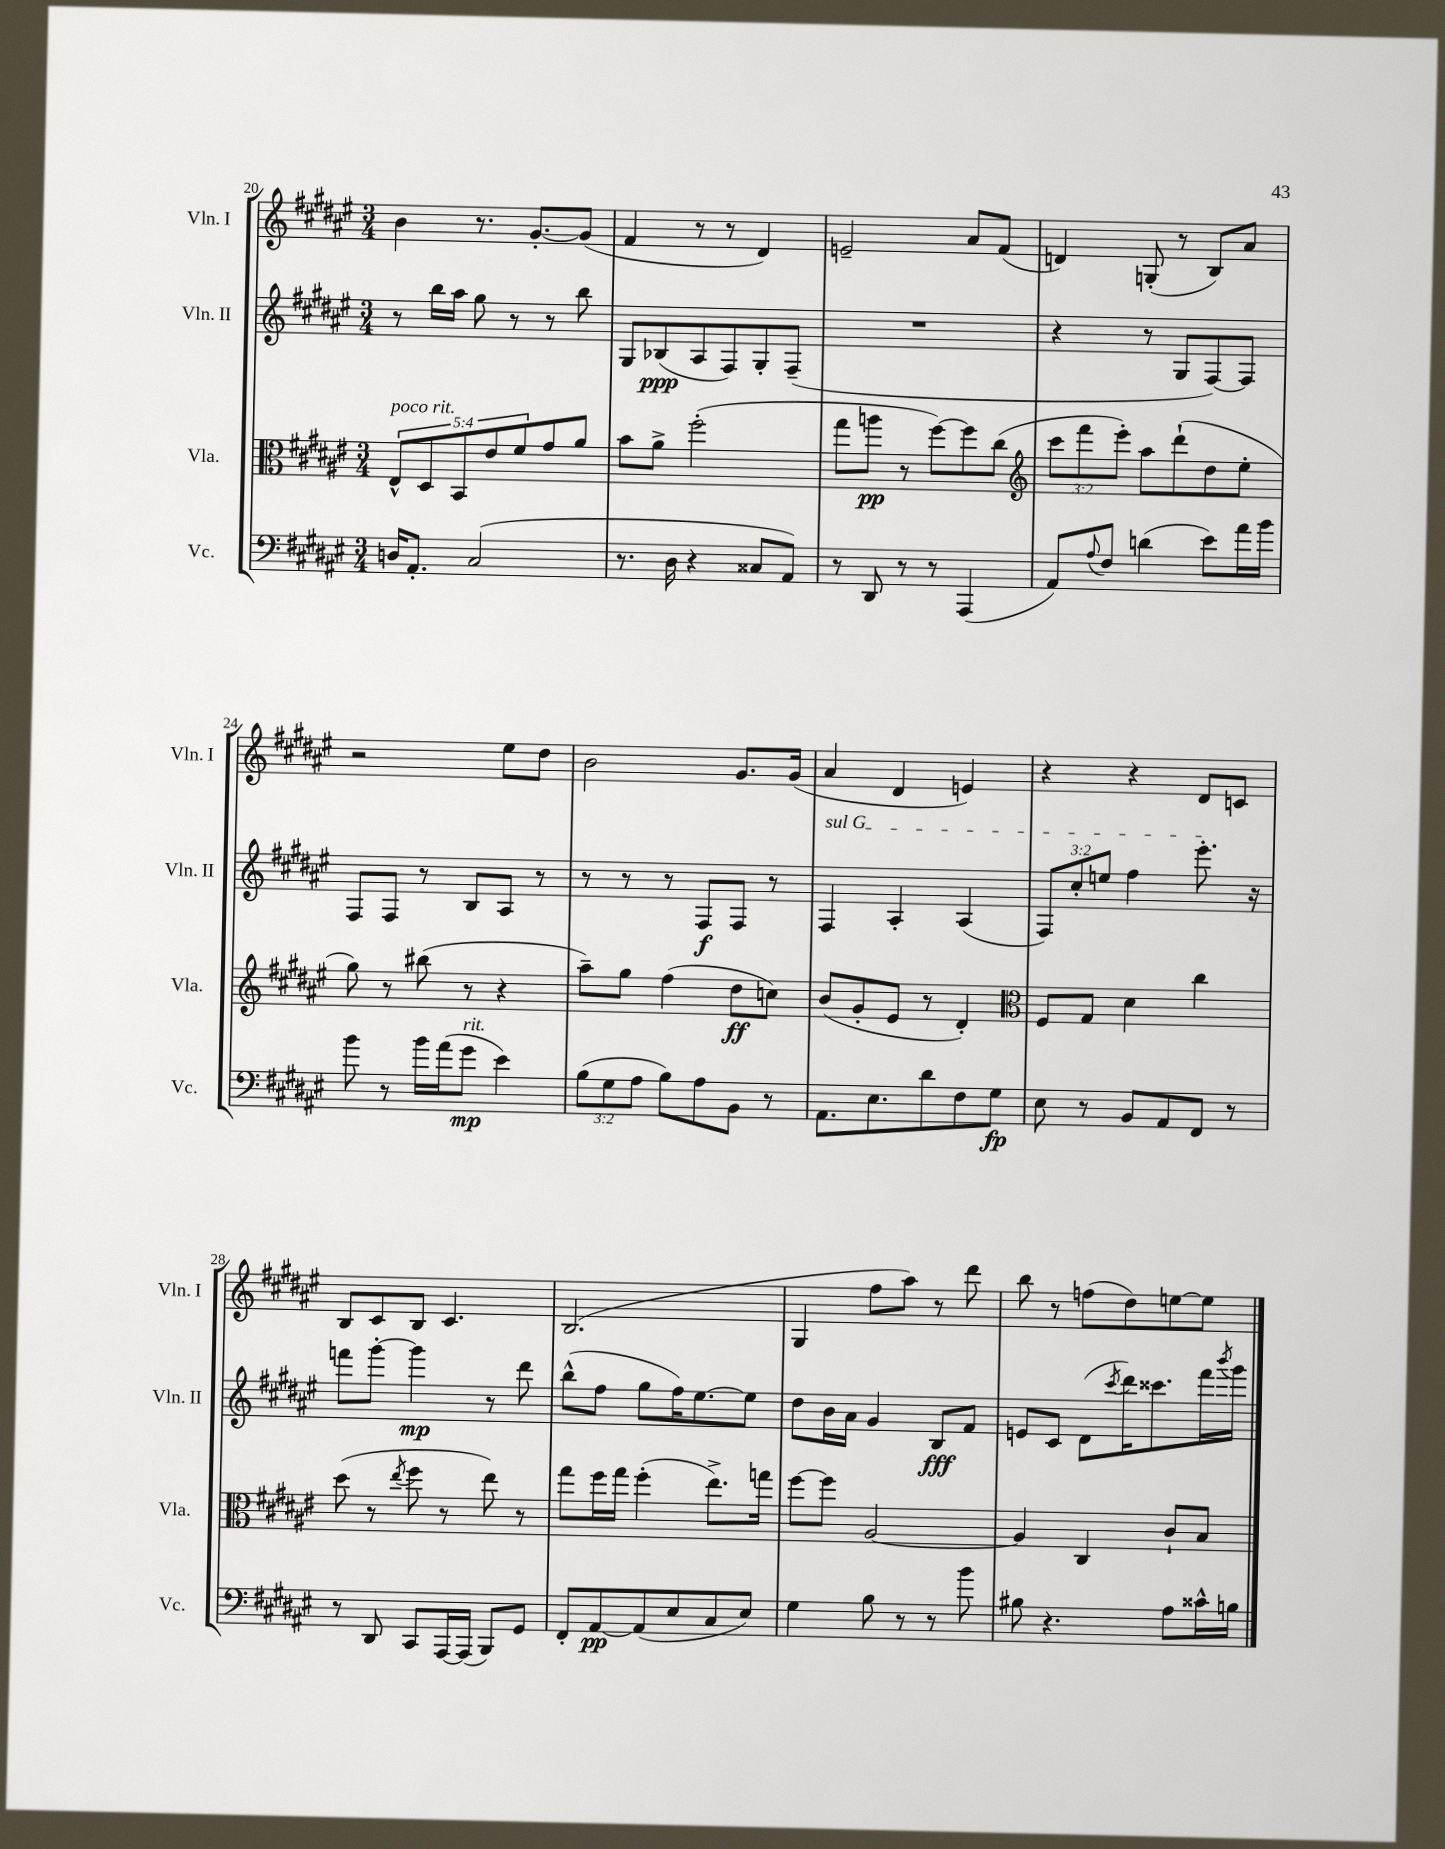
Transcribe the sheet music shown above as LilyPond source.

<<
\new StaffGroup <<
\new Staff = "s0" \with { instrumentName = "Vln. I" shortInstrumentName = "Vln. I" } {
    \clef treble \key fis \major \numericTimeSignature \time 3/4
    b'4 r8. gis'8.~-. gis'8( |
    fis'4 r8 r8 dis'4) |
    e'2-- ais'8 fis'8( |
    d'4) g8-.( r8 b8) ais'8 |
    r2 eis''8 dis''8 |
    b'2 gis'8. gis'16( |
    ais'4 dis'4 e'4) |
    r4 r4 dis'8 c'8 |
    b8 cis'8 b8 cis'4. |
    b2.( |
    gis4 fis''8 ais''8) r8 dis'''8 |
    b''8 r8 f''8( dis''8) e''8~ e''8 \bar "|." |
}
\new Staff = "s1" \with { instrumentName = "Vln. II" shortInstrumentName = "Vln. II" } {
    \clef treble \key fis \major \numericTimeSignature \time 3/4 \override Staff.TupletNumber.text = #tuplet-number::calc-fraction-text
    r8 b''16 ais''16 gis''8 r8 r8 b''8 |
    gis8 bes8\ppp( ais8 fis8) gis8-. fis8--( |
    R2. |
    r4 r8 gis8 fis8~) fis8 |
    fis8 fis8 r8 b8 ais8 r8 |
    r8 r8 r8 fis8\f fis8 r8 |
    \once \override TextSpanner.bound-details.left.text = \markup { \italic "sul G" } fis4\startTextSpan ais4-. ais4( |
    \tuplet 3/2 { fis8) cis''8-. e''8 } fis''4 eis'''8.-.\stopTextSpan r16 |
    f'''8 gis'''8~-. gis'''4\mp r8 dis'''8 |
    b''8-^( fis''8 gis''8 fis''16) eis''8.~ eis''8 |
    dis''8 b'16 ais'16 gis'4 b8\fff fis'8 |
    e'8 cis'8 dis'8( \acciaccatura { cis'''8 } dis'''16) cisis'''8. fis'''16 \acciaccatura { b'''8 } gis'''16 \bar "|." |
}
\new Staff = "s2" \with { instrumentName = "Vla." shortInstrumentName = "Vla." } {
    \clef alto \key fis \major \numericTimeSignature \time 3/4 \override Staff.TupletNumber.text = #tuplet-number::calc-fraction-text
    \tuplet 5/4 { eis8-^^\markup { \italic "poco rit." } dis8 b,8 eis'8 fis'8 } gis'8 ais'8 |
    b'8 ais'8-> fis''2-.( |
    gis''8 a''8\pp r8 fis''8~) fis''8 cis''8( |
    \clef treble \tuplet 3/2 { cis'''8 fis'''8 eis'''8-.) } ais''8 dis'''8-!( dis''8 eis''8-. |
    gis''8) r8 bis''8( r8 r4 |
    ais''8--) gis''8 fis''4( dis''8\ff c''8) |
    b'8( gis'8-. eis'8 r8 dis'4-.) |
    \clef alto fis8 gis8 dis'4 cis''4 |
    dis''8( r8 \acciaccatura { eis''8 } fis''8 r8 eis''8) r8 |
    gis''8 fis''16 gis''16 fis''4-.( eis''8.->) g''16 |
    fis''8~ fis''8 ais2~ |
    ais4 cis4 cis'8-! b8 \bar "|." |
}
\new Staff = "s3" \with { instrumentName = "Vc." shortInstrumentName = "Vc." } {
    \clef bass \key fis \major \numericTimeSignature \time 3/4 \override Staff.TupletNumber.text = #tuplet-number::calc-fraction-text
    d16 ais,8.-. cis2( |
    r8. dis16 r4 cisis8 ais,8) |
    r8 dis,8 r8 r8 ais,,4( |
    ais,8) \appoggiatura { ais8 } fis8 d'4( eis'8) ais'16 b'16 |
    b'8 r8 b'16 ais'16( gis'8\mp^\markup { \italic "rit." } eis'4) |
    \tuplet 3/2 { b8( gis8 ais8 } b8) ais8 b,8 r8 |
    ais,8. eis8. dis'8 fis8 gis8\fp |
    eis8 r8 b,8 ais,8 fis,8 r8 |
    r8 dis,8 cis,8 ais,,16~ ais,,16( b,,8) gis,8 |
    fis,8-. ais,8~\pp ais,8( eis8 cis8 eis8) |
    gis4 b8 r8 r8 b'8 |
    bis8 r4. ais8 cisis'16-^ b16 \bar "|." |
}
>>
>>
\layout { \context { \Score currentBarNumber = #20 } }
